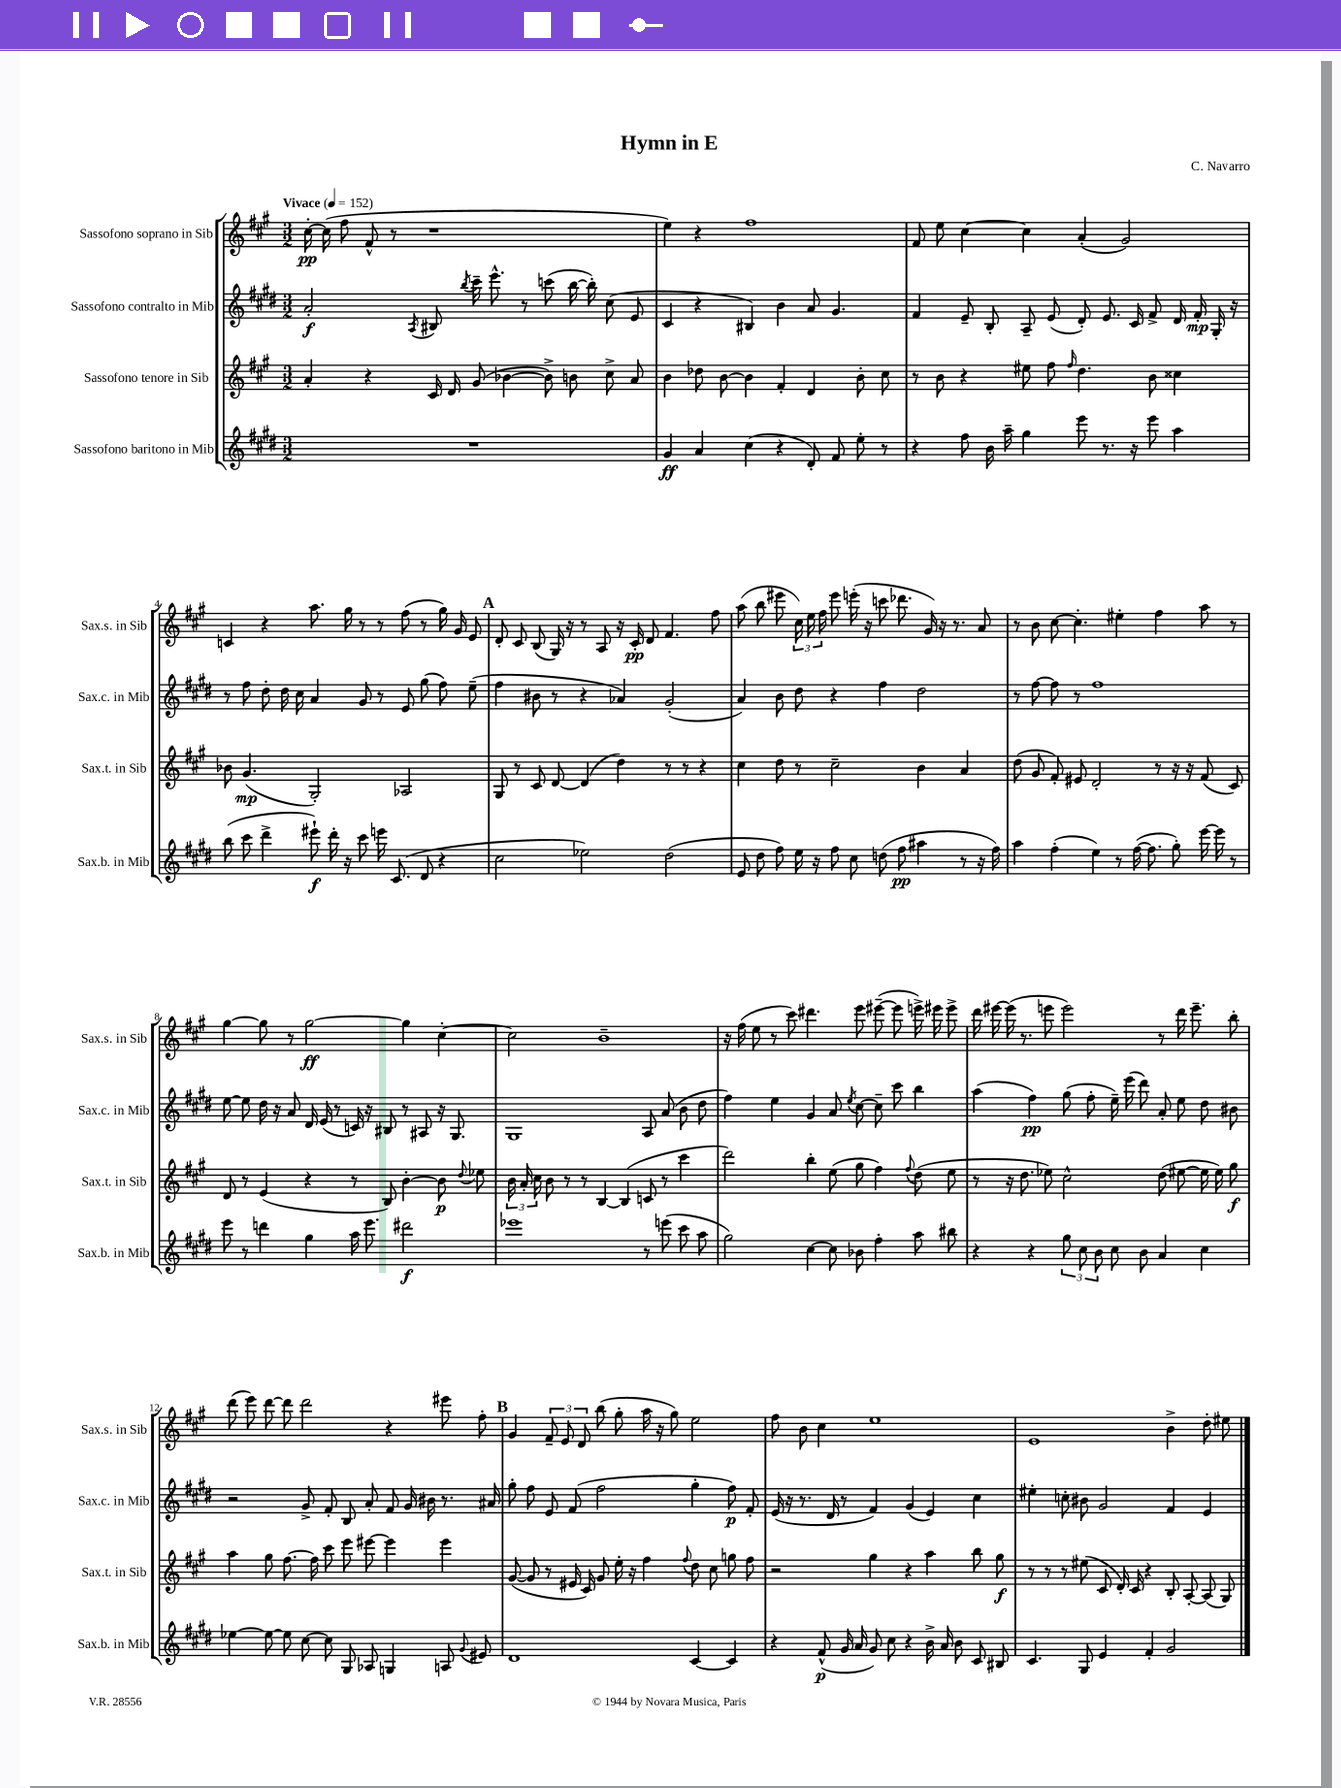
\header { title = "Hymn in E" composer = "C. Navarro" }
<<
\new StaffGroup <<
\new Staff = "s0" \with { instrumentName = "Sassofono soprano in Sib" shortInstrumentName = "Sax.s. in Sib" } {
    \clef treble \key a \major \numericTimeSignature \time 3/2 \tempo "Vivace" 4 = 152
    \autoBeamOff cis''16~-.\pp cis''16( fis''8 fis'8-^ r8 r1 |
    e''4) r4 fis''1 |
    fis'8 e''8 cis''4~ cis''4 a'4-.( gis'2) |
    c'4 r4 a''8. gis''16 r8 r8 fis''8( r8 gis''16) gis'16 e'8 |
    \mark \markup { \bold "A" } d'8-. cis'8 b8( gis16) r16 r8 a8 r16 cis'16-.\pp d'8 fis'4. fis''8 |
    a''8( b''8 eis'''8 \tuplet 3/2 { cis''16) e''16 fis''16 } eis'''8 e'''16-.( r16 c'''8 des'''8. gis'16) r16 r8. a'8 |
    r8 b'8 cis''8~ cis''4.-. eis''4-. fis''4 a''8 r8 |
    gis''4~ gis''8 r8 gis''2~\ff gis''4 cis''4~-. |
    cis''2 b'1-- |
    r16 fis''16( e''8 r8 cis'''8) dis'''4. e'''8 eis'''8~--( eis'''8 e'''16->) eis'''16 eis'''8-> |
    d'''16 eis'''16~ eis'''16( r8. e'''8 e'''2) r8 d'''16 e'''8.-- b''8-. |
    d'''8( e'''8) d'''8~ d'''8 d'''2 r4 eis'''8 fis''8-. |
    \mark \markup { \bold "B" } gis'4 \tuplet 3/2 { fis'8-- e'8 d'8 } b''8( gis''8-. a''16 r16 gis''8) e''2 |
    fis''8 b'8 cis''4 e''1 |
    e'1 b'4-> d''8-. eis''8 \bar "|." |
}
\new Staff = "s1" \with { instrumentName = "Sassofono contralto in Mib" shortInstrumentName = "Sax.c. in Mib" } {
    \clef treble \key e \major \numericTimeSignature \time 3/2
    \autoBeamOff a'2-.\f \acciaccatura { a8 } bis8 \acciaccatura { b''8 } cis'''16-- e'''8.-^ r8 c'''8( b''16~ b''16-.) cis''8( e'8 |
    cis'4 r4 bis4) b'4 a'8 gis'4. |
    fis'4 e'8-- b8-. a8-- e'8( dis'8-.) e'8. cis'16 fis'8-> dis'16 fis'16-.\mp gis16-. r16 |
    r8 fis''8 dis''8-. dis''16 cis''16 a'4 gis'8 r8 e'8 gis''8( fis''8) e''8--( |
    \mark \markup { \bold "A" } fis''4 bis'8 r8 r4 aes'4) gis'2-.( |
    a'4) b'8 dis''8 r4 fis''4 dis''2 |
    r8 fis''8~ fis''8 r8 fis''1 |
    e''8~ e''8 dis''16 r16 a'8 dis'16 e'16( r8 c'16) r16 bis8 r8 ais8 r16 gis8. |
    gis1 a8 a'8( b'8 dis''8 |
    fis''4) e''4 gis'4 a'8 \acciaccatura { e''8 } cis''8~ cis''8-- cis'''8 b''4 |
    a''4( fis''4\pp) gis''8( fis''8-. e''16--) e'''16( dis'''8) a'8-. e''8 dis''8 bis'8 |
    r2 gis'8-> fis'8-. b8 a'8-. fis'8 gis'16 bis'16 r8. ais'16 |
    \mark \markup { \bold "B" } gis''8-. fis''8 e'8 fis'8( fis''2 gis''4-. fis''8\p) fis'8-. |
    e'16( r16 r8. dis'16 r8 fis'4) gis'4( e'4) cis''4 |
    eis''4-. c''8-. bis'8 gis'2 fis'4 e'4 \bar "|." |
}
\new Staff = "s2" \with { instrumentName = "Sassofono tenore in Sib" shortInstrumentName = "Sax.t. in Sib" } {
    \clef treble \key a \major \numericTimeSignature \time 3/2
    \autoBeamOff a'4-. r4 cis'16 d'16 gis'8( bes'4~ bes'8->) b'8 cis''8-> a'8 |
    b'4 des''8 b'8~ b'4 fis'4-. d'4 b'8-. cis''8 |
    r8 b'8 r4 eis''8 fis''8 \grace { fis''16 } d''4. b'8 cisis''4 |
    bes'8 gis'4.\mp( gis2-.) aes2 |
    \mark \markup { \bold "A" } gis8 r8 cis'8 d'8~ d'4( d''4) r8 r8 r4 |
    cis''4 d''8 r8 cis''2-- b'4 a'4 |
    d''8( gis'8 fis'8-.) eis'8 d'2-. r8 r16 r16 fis'8( cis'8) |
    d'8 r8 e'4( r4 r8 b8) b'4~-. b'8\p \appoggiatura { d''8 } ees''8 |
    \tuplet 3/2 { b'16 a'16-. cis''16 } b'8 r8 r8 b4~ b4( c'8 r8 cis'''4 |
    d'''2) b''4-. e''8( gis''8 fis''4) \appoggiatura { fis''8 } d''8( e''8 |
    r8 r16 d''8. ees''8) cis''2-^ d''8( eis''8~ eis''16 eis''16) gis''8\f |
    a''4 gis''8 fis''8.~ fis''16 cis'''8 e'''8 eis'''8~ eis'''4 eis'''4 |
    \mark \markup { \bold "B" } gis'8~( gis'8 r8 eis'16 cis'16) gis'8 e''16-. r16 fis''4 \appoggiatura { fis''8 } d''8 cis''8 g''8 fis''8 |
    r2 gis''4 r4 a''4 b''8 gis''8\f |
    r8 r8 r8 eis''8( cis'8 d'16-.) cis'16 r4 b8-. a8~-. a8( gis8) \bar "|." |
}
\new Staff = "s3" \with { instrumentName = "Sassofono baritono in Mib" shortInstrumentName = "Sax.b. in Mib" } {
    \clef treble \key e \major \numericTimeSignature \time 3/2
    \autoBeamOff R1. |
    gis'4\ff a'4 cis''4( r4 dis'8-.) fis'8 e''8-. r8 |
    r4 fis''8 b'16 a''16-- gis''4 e'''8 r8. r16 e'''8 a''4 |
    b''8( cis'''8 dis'''4-> eis'''8-!\f) dis'''16-. r16 cis'''8 e'''16 cis'8.( dis'8 r4 |
    \mark \markup { \bold "A" } cis''2 ees''2) dis''2( |
    e'8 dis''8 fis''8) e''16 r16 fis''8 cis''8 d''8( fis''8\pp ais''4 r8 r16 fis''16) |
    a''4 fis''4-.( e''4) r8 fis''16~( fis''8. gis''8-.) e'''16~ e'''16 r8 |
    e'''8 r8 d'''4 gis''4 a''16 e'''8. dis'''2\f |
    ees'''1 r8 e'''8( cis'''8 a''8 |
    gis''2) cis''4~ cis''8 bes'8 fis''4-. a''8 bis''8 |
    r4 r4 \tuplet 3/2 { gis''8 cis''8 b'8 } cis''8 b'8 a'4 cis''4 |
    ees''4~ ees''8~ ees''8 cis''8~ cis''8 gis8 aes8 g4 a8 \appoggiatura { gis'8 } eis'8 |
    \mark \markup { \bold "B" } dis'1 cis'4~ cis'4 |
    r4 fis'8-^\p( gis'16 a'16 gis'8) cis''8 r4 b'16-> a'16 b'8 cis'8 bis8 |
    cis'4. gis8 e'4 fis'4-. gis'2 \bar "|." |
}
>>
>>
